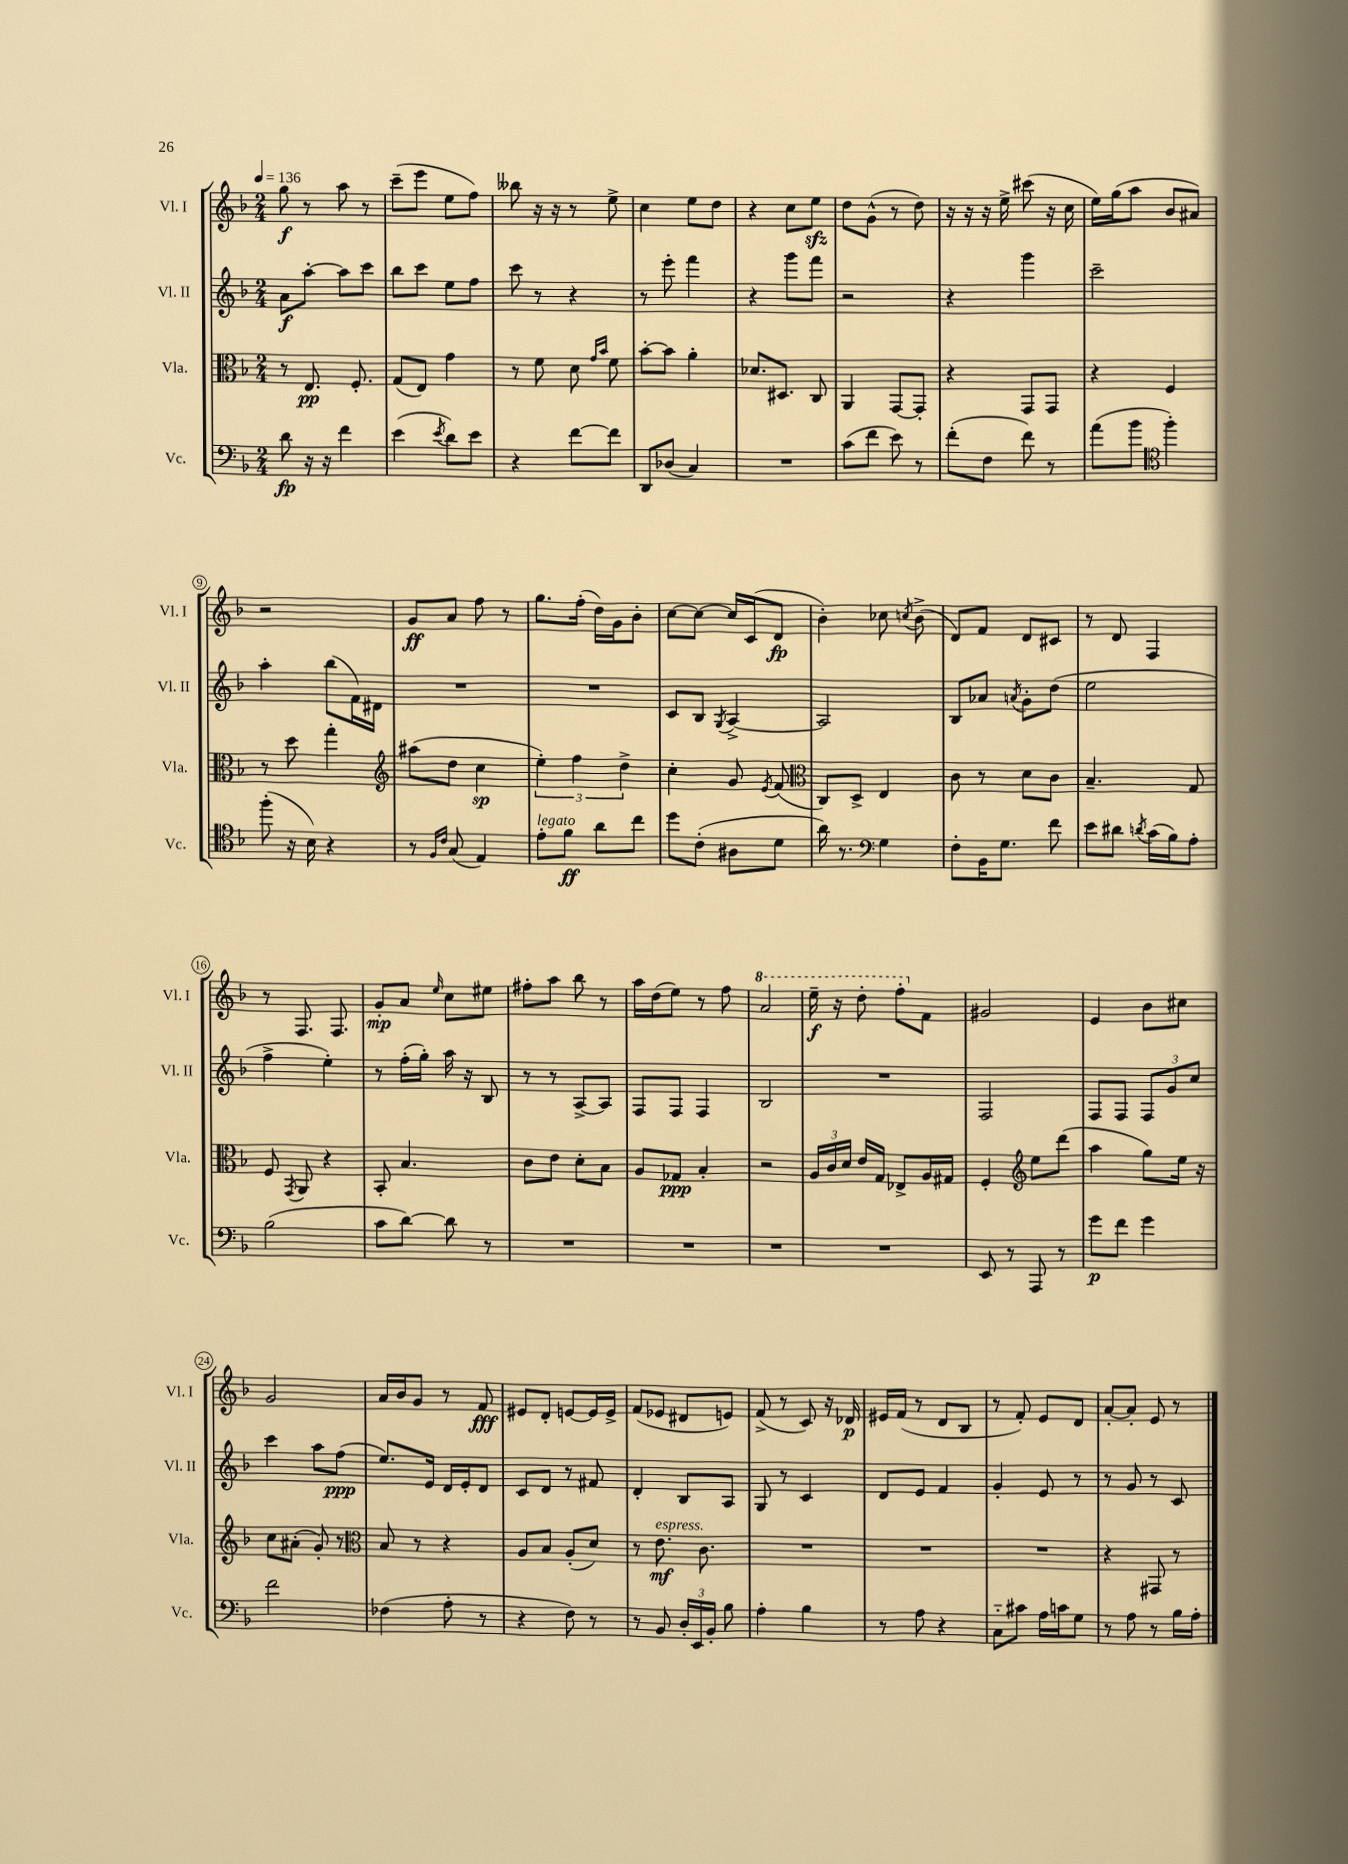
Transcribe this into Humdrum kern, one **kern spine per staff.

**kern	**kern	**kern	**kern
*staff4	*staff3	*staff2	*staff1
*clefF4	*clefC3	*clefG2	*clefG2
*k[b-]	*k[b-]	*k[b-]	*k[b-]
*M2/4	*M2/4	*M2/4	*M2/4
*MM136	*MM136	*MM136	*MM136
8d	8r	8a	8gg
16r	8.E	[8aa'	8r
16r	.	.	.
4f	.	8aa]	8aa
.	8.F'	.	.
.	.	8ccc	8r
=	=	=	=
(4e	(8G	8bb-	(8ccc~
.	8E)	8ccc	8eee
8qe	.	.	.
8d)	4g	8ee	8ee
8e	.	8ff	8ff)
=	=	=	=
4r	8r	8ccc	8bb--
.	8f	8r	16r
.	.	.	16r
[8f	8d	4r	8r
.	16qqg	.	.
.	16qqb-	.	.
8f]	8f	.	8ee^
=	=	=	=
8DD	[8b-'	8r	4cc
(8D-	8b-]	8eee'	.
4C)	4a'	4fff	8ee
.	.	.	8dd
=	=	=	=
2r	8.d-	4r	4r
.	8.D#	.	.
.	.	8ggg	8cc
.	8C	8fff	8ee
=	=	=	=
(8c	4AA	2r	8dd
8f	.	.	(8g^^
8e)	[8GG	.	8r
8r	8GG']	.	8dd)
=	=	=	=
(8f'	4r	4r	16r
.	.	.	16r
8F	.	.	16r
.	.	.	16ee^
8f)	8GG	4ggg	(8ccc#
8r	8GG	.	16r
.	.	.	16cc
=	=	=	=
(8a	4r	2ccc~	16ee)
.	.	.	(16gg
8b-	.	.	8aa
*clefC4	*	*	*
4ff')	4F	.	8b-
.	.	.	8a#)
=	=	=	=
(8ff'	8r	4aa'	2r
16r	8dd	.	.
16B-)	.	.	.
4r	4gg'	(8bb-	.
.	.	16f)	.
.	.	16d#	.
=	=	=	=
*	*clefG2	*	*
8r	(8aa#	2r	8g
16qqF	.	.	.
16qqc	.	.	.
(8G	8dd	.	8a
4E)	4cc	.	8ff
.	.	.	8r
=	=	=	=
8e'	6ee')	2r	8.gg
8f	.	.	.
.	6ff	.	.
.	.	.	(16ff'
8a	.	.	16dd)
.	.	.	16g
.	6dd^	.	.
8cc	.	.	8b-'
=	=	=	=
8dd	4cc'	8c	[8cc
(8c'	.	8B-	8cc_
.	.	8qG	.
8A#	8g	[4A^	16cc]
.	.	.	(16c
.	8qe	.	.
8d	(8f	.	8d
=	=	=	=
*	*clefC3	*	*
16a)	8C)	2A]	4b-')
8.r	.	.	.
.	8D^	.	.
*clefF4	*	*	*
4G	4E	.	8cc-
.	.	.	8qcc
.	.	.	(8b-^
=	=	=	=
8F'	8c	8B-	8d)
16BB-	8r	8a-	8f
8.G	.	.	.
.	.	8qa	.
.	8d	8g'	8d
8f	8c	(8dd	8c#
=	=	=	=
8e	4.B-~	2ee	8r
8d#	.	.	8d
8qd	.	.	.
(16c	.	.	4F
16B-)	.	.	.
8A'	8G	.	.
=	=	=	=
(2B-	8F	4ff^	8r
.	8qGG	.	.
.	8AA	.	8.F
.	4r	4ee')	.
.	.	.	8.F
=	=	=	=
8c	8BB-'	8r	8g'
[8d)	4.B-	(16ff'	8a
.	.	16gg')	.
.	.	.	16qqee
8d]	.	16aa	8cc
.	.	16r	.
8r	.	8B-	8ee#
=	=	=	=
2r	8c	8r	8ff#'
.	8e	8r	8aa
.	8d'	[8A^	8bb-
.	8B-	8A]	8r
=	=	=	=
2r	8A	8F	16aa
.	.	.	(16dd
.	8G-	8F	8ee)
.	4B-'	4F	8r
.	.	.	8ff
=	=	=	=
2r	2r	2B-	2aa
=	=	=	=
2r	24A	2r	16eee~
.	24c	.	.
.	.	.	16r
.	24d	.	.
.	16e	.	8ddd'
.	16G	.	.
.	8E-^	.	8fff'
.	16A	.	8f
.	16G#	.	.
=	=	=	=
8EE	4F'	2F	2g#
8r	.	.	.
*	*clefG2	*	*
8AAA	8ee	.	.
8r	(8ddd	.	.
=	=	=	=
8g	4aa	8F	4e
8f	.	8F	.
4g	8gg)	12F	8b-
.	.	12g	.
.	16ee	.	8cc#
.	.	12cc	.
.	16r	.	.
=	=	=	=
2f	8cc	4ccc	2g
.	(8a#'	.	.
.	8g')	8aa	.
.	8r	(8ff	.
=	=	=	=
*	*clefC3	*	*
(4F-	8B-	8.ee)	16a
.	.	.	16b-
.	8r	.	8g
.	.	16e	.
8A'	4r	16d	8r
.	.	16e'	.
8r	.	8d	8f
=	=	=	=
4r	8A	8c	8e#
.	8B-	8d	8d'
8F)	(8A'	8r	[8e
8r	8d)	8f#	16e]
.	.	.	16e^
=	=	=	=
8r	8r	4d'	(8f
8BB-	8.e	.	8e-
24D'	.	8B-	8d#
24EE	.	.	.
.	8.c	.	.
24BB-'	.	.	.
8B-	.	8A	8e)
=	=	=	=
4A'	2r	8G	(8f^
.	.	8r	8r
4B-	.	4c	8c)
.	.	.	16r
.	.	.	16d-
=	=	=	=
8r	2r	8d	16e#
.	.	.	(16f
8A	.	8e	8r
4r	.	4f	8d
.	.	.	8B-
=	=	=	=
8C'~	2r	4g'	8r
8c#	.	.	8f')
16A	.	8e	8e
16c	.	.	.
8G	.	8r	8d
=	=	=	=
8r	4r	8r	[8a'
8A	.	8g	8a']
8r	8GG#	8r	8e
16B-	8r	8c	8r
16A'	.	.	.
==	==	==	==
*-	*-	*-	*-
